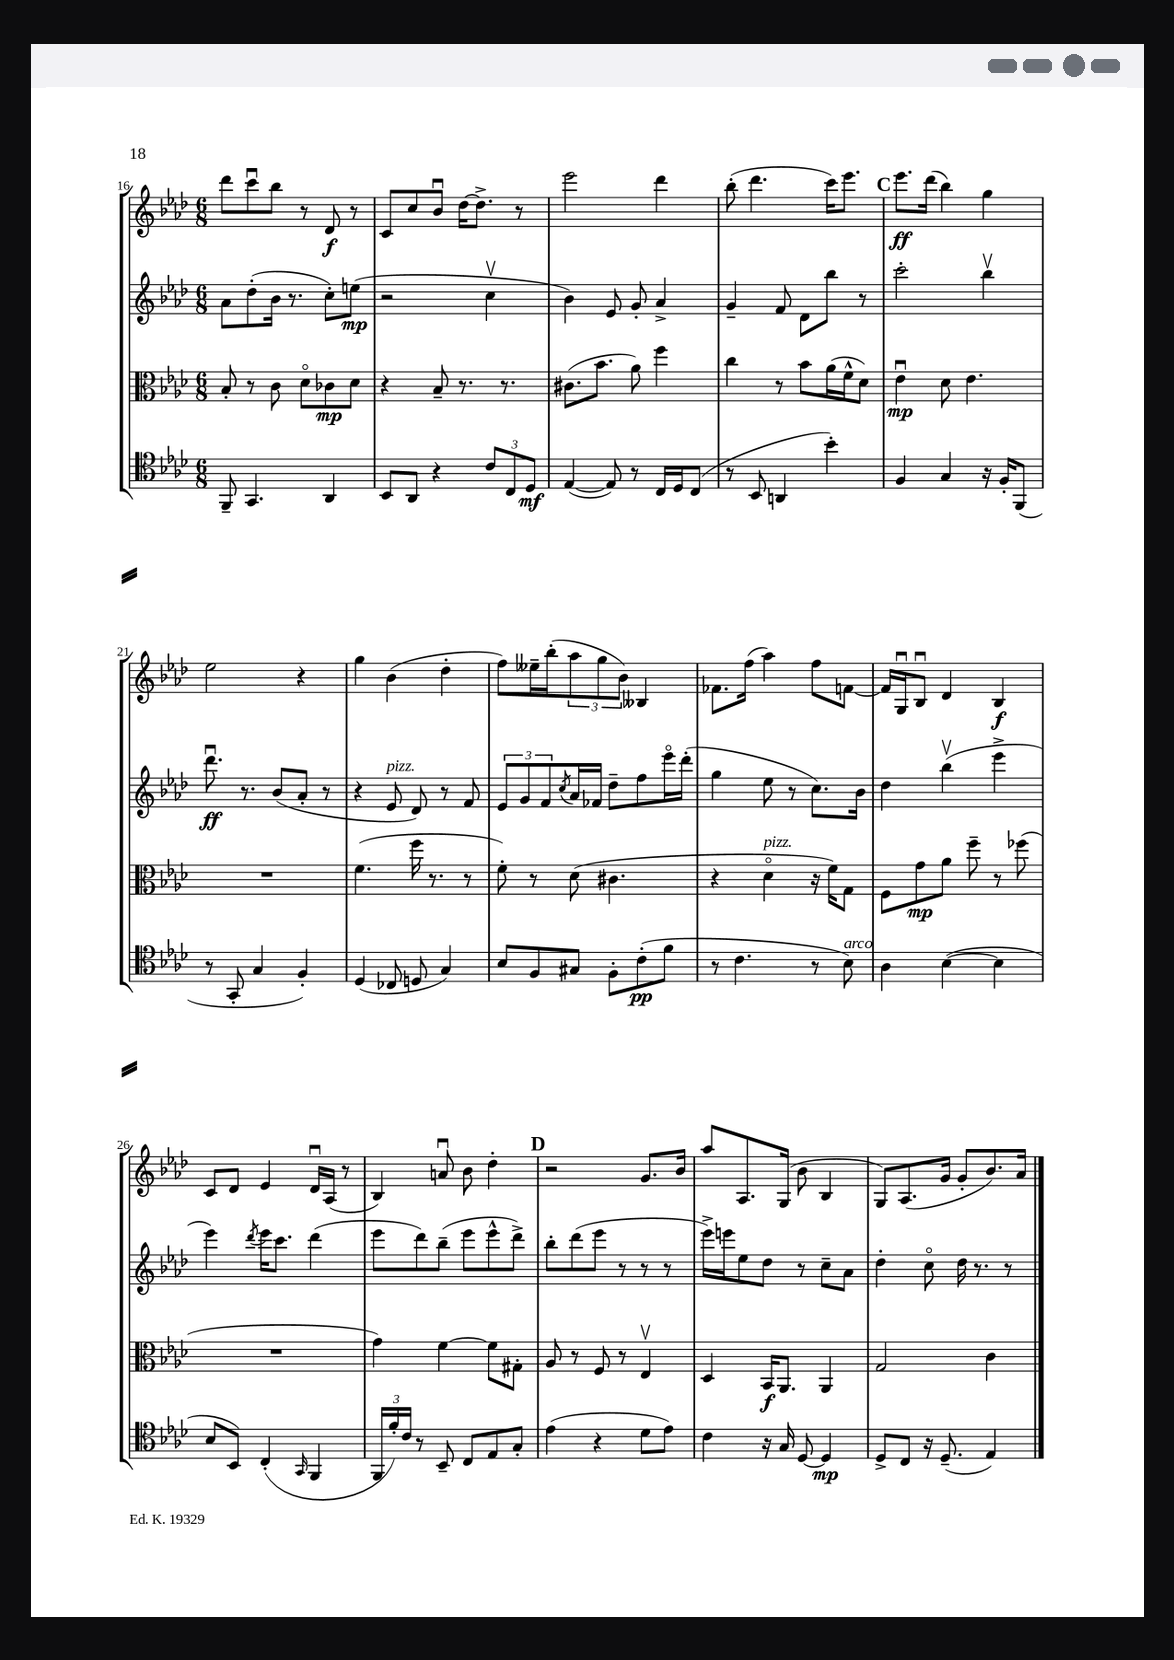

**kern	**kern	**kern	**kern
*staff4	*staff3	*staff2	*staff1
*clefC4	*clefC3	*clefG2	*clefG2
*k[b-e-a-d-]	*k[b-e-a-d-]	*k[b-e-a-d-]	*k[b-e-a-d-]
*M6/8	*M6/8	*M6/8	*M6/8
8FF~	8B-'	8a-	8ddd-
4.GG	8r	(8dd-'	8cccu
.	8c	16b-	8bb-
.	.	8.r	.
.	8d-o	.	8r
4AA-	8c-	8cc')	8d-
.	8d-	(8ee	8r
=	=	=	=
8BB-	4r	2r	8c
8AA-	.	.	8cc
4r	8B-~	.	8b-u
.	8.r	.	[16dd-
.	.	.	8.dd-^]
12c	.	4ccv	.
.	8.r	.	.
12C	.	.	.
.	.	.	8r
12D-	.	.	.
=	=	=	=
([4E-	(8.c#	4b-)	2eee-
.	8.b-	.	.
8E-])	.	8e-	.
8r	8a-)	8g'	.
16C	4ff	4a-^	4ddd-
16D-	.	.	.
(8C	.	.	.
=	=	=	=
8r	4cc	4g~	(8bb-'
8BB-	.	.	4.ddd-
4AA	8r	8f	.
.	8b-	8d-	.
4b-')	(16a-	8bb-	16ccc)
.	16f^^	.	8.eee-
.	8d-)	8r	.
=	=	=	=
4F	4e-u	2ccc'	8.eee-
.	.	.	(16ddd-
4G	8d-	.	4bb-)
.	4.e-	.	.
16r	.	4bb-v	4gg
16F'	.	.	.
(8FF	.	.	.
=	=	=	=
8r	2.r	8.ddd-u	2ee-
8GG'	.	.	.
.	.	8.r	.
4G	.	.	.
.	.	(8b-	.
4F')	.	8a-'	4r
.	.	8r	.
=	=	=	=
(4D-	(4.f	4r	4gg
8C-	.	8e-	(4b-
8D	16ff	8d-)	.
.	8.r	.	.
4G)	.	8r	4dd-'
.	8r	8f	.
=	=	=	=
8B-	8f')	12e-	8ff)
.	.	12g	.
8F	8r	.	16ee--~
.	.	12f	.
.	.	.	(16bb-'
.	.	8qcc	.
8G#	(8d-	16a-	12aa-
.	.	16f-	.
.	.	.	12gg
8F'	4.c#	8dd-~	.
.	.	.	12b-)
(8c'	.	8ff	4B--
8f	.	16eee-o	.
.	.	(16ddd-'	.
=	=	=	=
8r	4r	4gg	8.f-
4.c	.	.	.
.	.	.	(16ff
.	4d-o	8ee-	4aa-)
.	.	8r	.
8r	16r	8.cc)	8ff
.	16f)	.	.
8B-)	8G	.	[8f
.	.	16b-	.
=	=	=	=
4A-	8F	4dd-	16f]
.	.	.	16Gu
.	8g	.	8B-u
([4B-	8a-	(4bb-v	4d-
.	8ff~	.	.
4B-]	8r	4eee-^	4B-
.	(8ff-	.	.
=	=	=	=
8B-	2.r	4eee-)	8c
8BB-)	.	.	8d-
.	.	8qddd-	.
(4C'	.	16eee-	4e-
.	.	8.ccc	.
16qqGG	.	.	.
4FF	.	(4ddd-	16d-u
.	.	.	(16A-
.	.	.	8r
=	=	=	=
24FF	4g)	8eee-	4B-)
24f')	.	.	.
24c	.	.	.
8r	.	8ddd-)	.
8BB-~	[4f	(8bb-~	8au
8C	.	8eee-	8b-
8E-	8f]	8eee-^^	4dd-'
8G'	8G#'	8ddd-^)	.
=	=	=	=
(4e-	8A-	8bb-'	2r
.	8r	(8ddd-	.
4r	8F	8eee-	.
.	8r	8r	.
8d-	4E-v	8r	8.g
8e-)	.	8r	.
.	.	.	16b-
=	=	=	=
4c	4D-	16eee-^)	8aa-
.	.	16eee	.
.	.	8ee-	8.A-
16r	16BB-	8dd-	.
16G	8.AA-	.	(16G
[8D-	.	8r	8b-
4D-]	4AA-	8cc~	4B-
.	.	8a-	.
=	=	=	=
8D-^	2G	4dd-'	8G)
8C	.	.	(8.A-
16r	.	8cco	.
(8.D-~	.	.	16g
.	.	16dd-	8g'
.	.	8.r	.
4E-)	4c	.	8.b-)
.	.	8r	.
.	.	.	16a-
==	==	==	==
*-	*-	*-	*-
